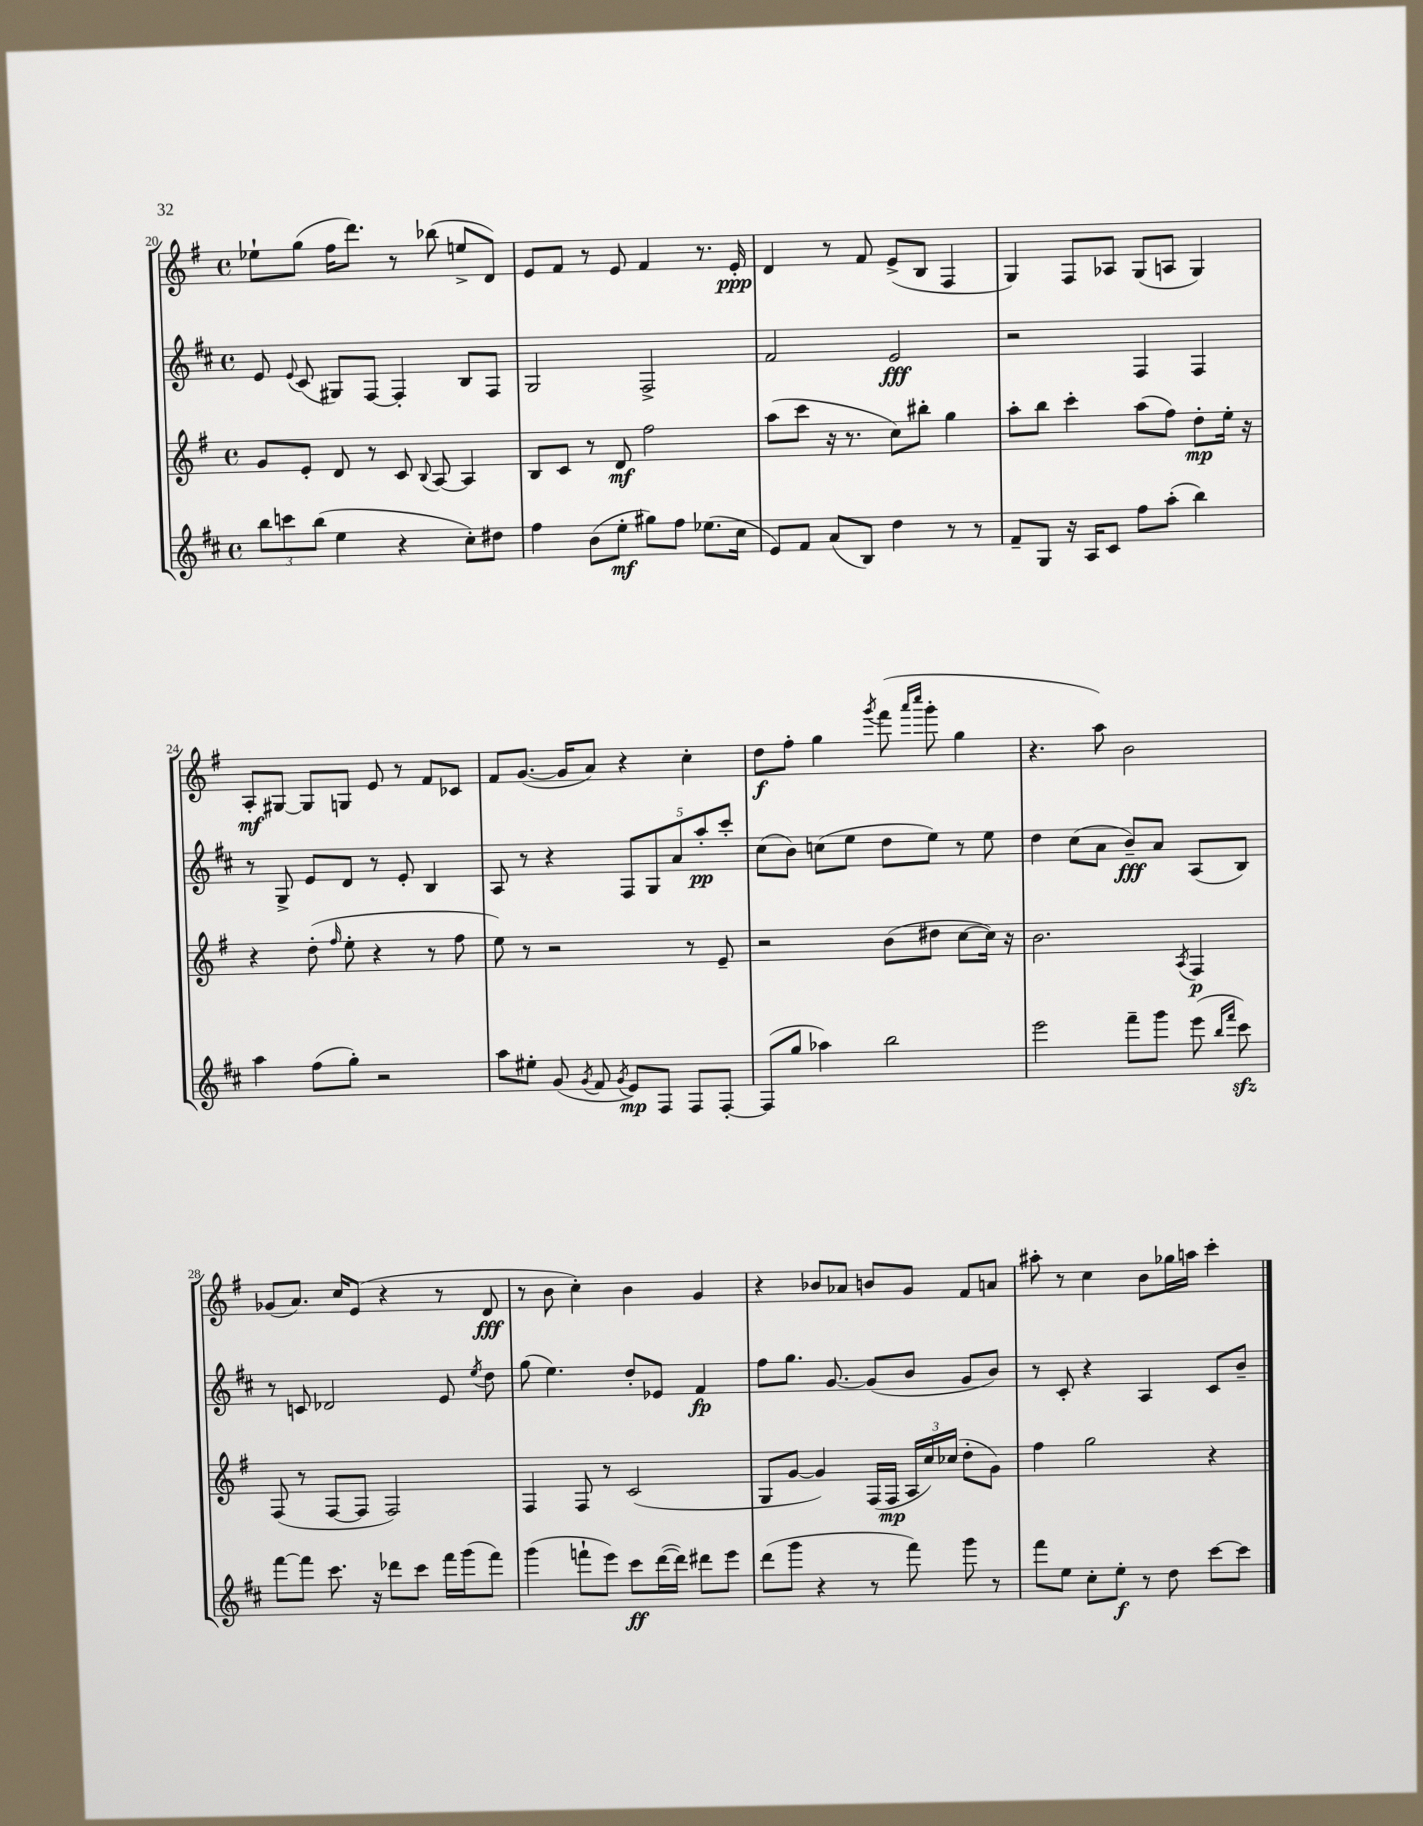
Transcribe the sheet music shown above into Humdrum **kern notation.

**kern	**dynam	**kern	**dynam	**kern	**dynam	**kern	**dynam
*part4	*part4	*part3	*part3	*part2	*part2	*part1	*part1
*staff4	*staff4	*staff3	*staff3	*staff2	*staff2	*staff1	*staff1
*clefG2	*	*clefG2	*	*clefG2	*	*clefG2	*
*k[f#c#]	*	*k[f#]	*	*k[f#c#]	*	*k[f#]	*
*M4/4	*	*M4/4	*	*M4/4	*	*M4/4	*
*met(c)	*	*met(c)	*	*met(c)	*	*met(c)	*
=20	=20	=20	=20	=20	=20	=20	=20
12bb\L	.	8g/L	.	8e/	.	8ee-X`\L	.
12cccn\	.	.	.	.	.	.	.
.	.	.	.	8qqe/	.	.	.
.	.	8e'/J	.	(8c#/	.	(8gg\J	.
(12bb\J	.	.	.	.	.	.	.
4ee\	.	8d/	.	8G#X/L)	.	16ff#\KL	.
.	.	.	.	.	.	8.ddd\J)	.
.	.	8r	.	[8F#/J	.	.	.
4r	.	8c/	.	4F#'/]	.	8r	.
.	.	8qqB/	.	.	.	.	.
.	.	[8A/	.	.	.	(8bb-X\	.
8cc#'\L)	.	4A/]	.	8B/L	.	8een^/L	.
8dd#X\J	.	.	.	8F#/J	.	8d/J)	.
=21	=21	=21	=21	=21	=21	=21	=21
4ff#\	.	8B/L	.	2G/	.	8e/L	.
.	.	8c/J	.	.	.	8f#/J	.
(8b\L	.	8r	.	.	.	8r	.
8ee'\J	mf	8d/	mf	.	.	8e/	.
8gg#X\L)	.	2ff#\	.	2F#^/	.	4f#/	.
8ff#\J	.	.	.	.	.	.	.
(8.ee-X\L	.	.	.	.	.	8.r	.
16cc#\Jk	.	.	.	.	.	16e'/	ppp
=22	=22	=22	=22	=22	=22	=22	=22
8e/L)	.	(8aa\L	.	2f#/	.	4d/	.
8f#/J	.	8ccc\J	.	.	.	.	.
(8a/L	.	16r	.	.	.	8r	.
.	.	8.r	.	.	.	.	.
8B/J)	.	.	.	.	.	8f#/	.
4dd\	.	8cc\L)	.	2e/	fff	(8e^/L	.
.	.	8bb#X'\J	.	.	.	8B/J	.
8r	.	4gg\	.	.	.	4F#/	.
8r	.	.	.	.	.	.	.
=23	=23	=23	=23	=23	=23	=23	=23
8f#~/L	.	8aa'\L	.	2r	.	4G/)	.
8G/J	.	8bb\J	.	.	.	.	.
16r	.	4ccc'\	.	.	.	8F#/L	.
16A/KL	.	.	.	.	.	.	.
8c#/J	.	.	.	.	.	8A-X/J	.
8ff#\L	.	(8aa\L	.	4F#/	.	(8G/L	.
(8aa'\J	.	8ff#\J)	.	.	.	8An/J	.
4bb\)	.	8dd'\L	mp	4F#/	.	4G/)	.
.	.	16ee'\Jk	.	.	.	.	.
.	.	16r	.	.	.	.	.
!!LO:LB:g=z
=24	=24	=24	=24	=24	=24	=24	=24
4aa\	.	4r	.	8r	.	8A'/L	mf
.	.	.	.	8G^/	.	[8G#X/J	.
(8ff#\L	.	(8dd'\	.	8e/L	.	8G#/L]	.
.	.	16qqff#/	.	.	.	.	.
8gg'\J)	.	8ee'\	.	8d/J	.	8Gn/J	.
2r	.	4r	.	8r	.	8e/	.
.	.	.	.	8e'/	.	8r	.
.	.	8r	.	4B/	.	8f#/L	.
.	.	8ff#\	.	.	.	8c-X/J	.
=25	=25	=25	=25	=25	=25	=25	=25
8aa\L	.	8ee\)	.	8A/	.	8f#/L	.
8ee#X'\J	.	8r	.	8r	.	([8.g/J	.
(8g/	.	2r	.	4r	.	.	.
.	.	.	.	.	.	16g/KL]	.
8qg/	.	.	.	.	.	.	.
8f#/	.	.	.	.	.	8a/J)	.
8qg/	.	.	.	.	.	.	.
8e/L)	mp	.	.	10F#/L	.	4r	.
.	.	.	.	10G/	.	.	.
8F#/J	.	.	.	.	.	.	.
.	.	.	.	10a/	.	.	.
8F#/L	.	8r	.	.	.	4cc'\	.
.	.	.	.	10aa'/	pp	.	.
[8F#'/J	.	8e~/	.	.	.	.	.
.	.	.	.	10ccc#'/J	.	.	.
=26	=26	=26	=26	=26	=26	=26	=26
(8F#/L]	.	2r	.	(8cc#\L	.	8dd\L	f
8gg/J	.	.	.	8b\J)	.	8ff#'\J	.
4aa-X\)	.	.	.	(8ccn\L	.	4gg\	.
.	.	.	.	8ee\J	.	.	.
.	.	.	.	.	.	8qggg/	.
2bb\	.	(8b\L	.	8dd\L	.	(8fff#\	.
.	.	.	.	.	.	16qqaaa/LL	.
.	.	.	.	.	.	16qqcccc/JJ	.
.	.	8dd#X\J	.	8ee\J)	.	8ggg'\	.
.	.	[8cc\L	.	8r	.	4gg\	.
.	.	16cc\Jk])	.	8ee\	.	.	.
.	.	16r	.	.	.	.	.
=27	=27	=27	=27	=27	=27	=27	=27
2eee\	.	2.b\	.	4dd\	.	4.r	.
.	.	.	.	(8cc#\L	.	.	.
.	.	.	.	8a\J	.	8aa\)	.
8fff#~\L	.	.	.	8b~/L)	fff	2b\	.
8ggg\J	.	.	.	8a/J	.	.	.
.	.	8qA/	.	.	.	.	.
(8eee\	.	4F#/	p	(8A/L	.	.	.
16qqbb/LL	.	.	.	.	.	.	.
16qqfff#/JJ	.	.	.	.	.	.	.
8ccc#zz\)	.	.	.	8B/J)	.	.	.
!!LO:LB:g=z
=28	=28	=28	=28	=28	=28	=28	=28
[8fff#\L	.	(8F#/	.	8r	.	(8g-X/L	.
8fff#\J]	.	8r	.	8cn/	.	8.a/J)	.
8.ccc#\	.	[8F#/L	.	2d-X/	.	.	.
.	.	.	.	.	.	16cc/KL	.
.	.	8F#/J]	.	.	.	(8e/J	.
16r	.	.	.	.	.	.	.
8ddd-X\L	.	2F#/)	.	.	.	4r	.
8ccc#\J	.	.	.	.	.	.	.
16fff#\LL	.	.	.	8e/	.	8r	.
(16ggg\J	.	.	.	.	.	.	.
.	.	.	.	8qee/	.	.	.
8fff#\J)	.	.	.	8dd\	.	8d/	fff
=29	=29	=29	=29	=29	=29	=29	=29
(4ggg\	.	4F#/	.	(8gg\	.	8r	.
.	.	.	.	4.ee\)	.	8b\	.
8fffn`\L	.	8F#/	.	.	.	4cc'\)	.
8eee\J)	.	8r	.	.	.	.	.
8ccc#\L	ff	(2c/	.	8dd'/L	.	4b\	.
([16ddd\L	.	.	.	8e-X/J	.	.	.
16ddd\JJ])	.	.	.	.	.	.	.
8ddd#X\L	.	.	.	4f#/	fp	4g/	.
8eee\J	.	.	.	.	.	.	.
=30	=30	=30	=30	=30	=30	=30	=30
(8ddd\L	.	8G/L	.	8ff#\L	.	4r	.
8ggg\J	.	[8g/J	.	8.gg\J	.	.	.
4r	.	4g/])	.	.	.	8b-X/L	.
.	.	.	.	[8.g/	.	.	.
.	.	.	.	.	.	8a-X/J	.
8r	.	(16F#/LL	.	(8g/L]	.	8bn/L	.
.	.	16F#/JJ	mp	.	.	.	.
8fff#\)	.	24A/LL	.	8b/J	.	8g/J	.
.	.	24cc/)	.	.	.	.	.
.	.	(24cc-X/JJ	.	.	.	.	.
8ggg\	.	8dd'\L	.	8g/L	.	8f#/L	.
8r	.	8g\J)	.	8b/J)	.	8an/J	.
=31	=31	=31	=31	=31	=31	=31	=31
8fff#\L	.	4ff#\	.	8r	.	8aa#X'\	.
8ee\J	.	.	.	8c#'/	.	8r	.
8cc#'\L	.	2gg\	.	4r	.	4cc\	.
8ee'\J	f	.	.	.	.	.	.
8r	.	.	.	4A/	.	8b\L	.
8dd\	.	.	.	.	.	16gg-X\L	.
.	.	.	.	.	.	16aan\JJ	.
[8ccc#\L	.	4r	.	8c#/L	.	4ccc'\	.
8ccc#\J]	.	.	.	8b~/J	.	.	.
==	==	==	==	==	==	==	==
*-	*-	*-	*-	*-	*-	*-	*-
